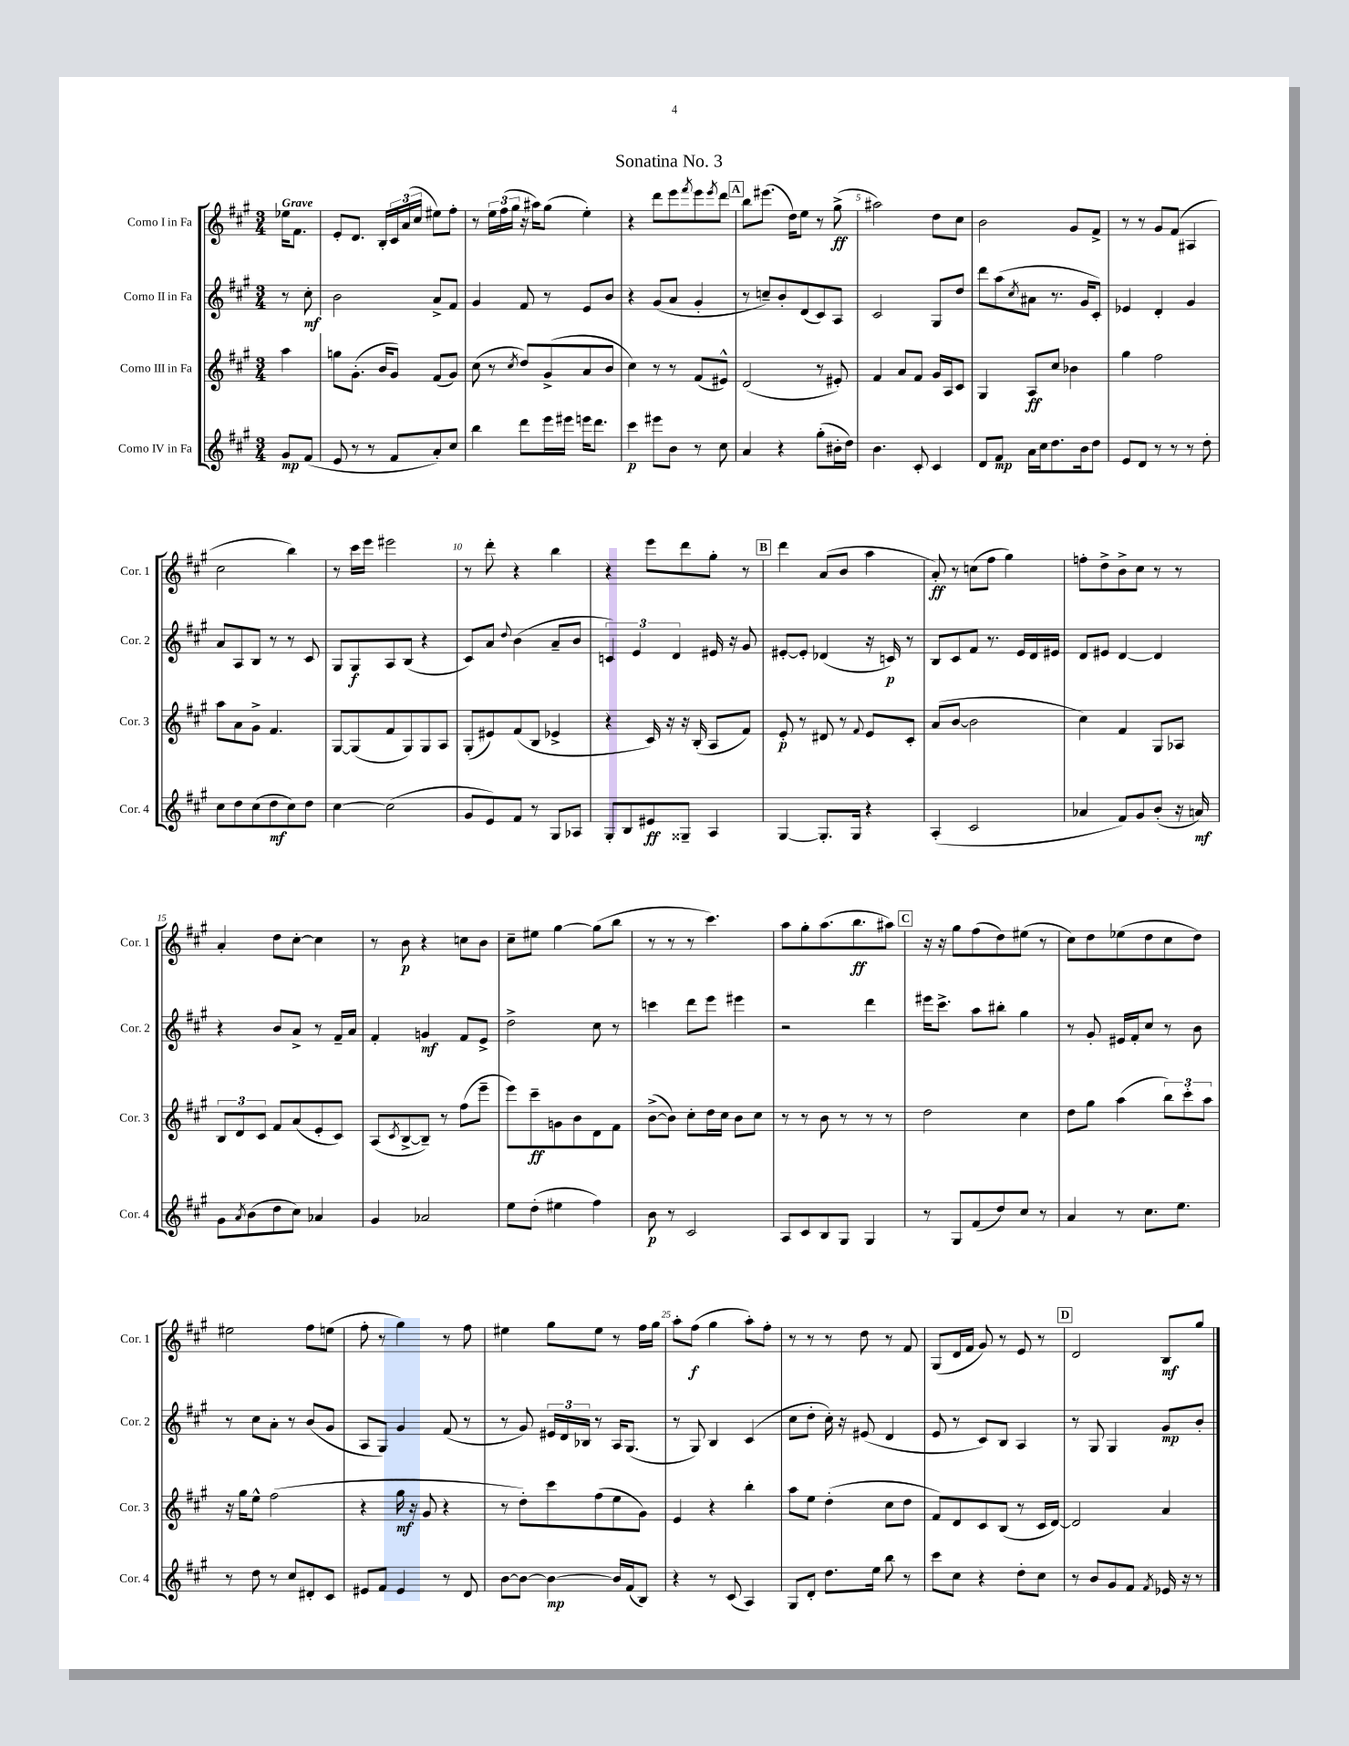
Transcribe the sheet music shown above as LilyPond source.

\header { title = "Sonatina No. 3" }
<<
\new StaffGroup <<
\new Staff = "s0" \with { instrumentName = "Corno I in Fa" shortInstrumentName = "Cor. 1" } {
    \clef treble \key a \major \numericTimeSignature \time 3/4 \partial 4 \tempo "Grave"
    ees''16 fis'8. |
    e'8-. d'8. b16-. \tuplet 3/2 { cis'16 a'16( cis''16 } eis''8) fis''8-. |
    r8 \tuplet 3/2 { e''16 fis''16( gis''16 } r16 ais''16) gis''8( e''4-.) |
    r4 d'''8 e'''8 \acciaccatura { fis'''8 } e'''8 \acciaccatura { e'''8 } d'''8 |
    \mark \markup { \box "A" } b''8 eis'''8.( d''16) e''8 r8 gis''8->\ff( |
    ais''2) d''8 cis''8 |
    b'2 gis'8 fis'8-> |
    r8 r8 gis'8 fis'8( ais4 |
    cis''2 b''4) |
    r8 cis'''16 e'''16 eis'''2 |
    r8 d'''8-. r4 b''4 |
    r4 e'''8 d'''8 gis''8-. r8 |
    \mark \markup { \box "B" } d'''4 a'8( b'8 a''4 |
    a'8-.\ff) r8 c''8( fis''8 gis''4) |
    f''8-. d''8-> b'8-> cis''8 r8 r8 |
    a'4-. d''8 cis''8~-. cis''4 |
    r8 b'8\p r4 c''8 b'8 |
    cis''8-- eis''8 gis''4~ gis''8( b''8 |
    r8 r8 r8 cis'''4.) |
    a''8 gis''8-. a''8.( b''8.\ff ais''8) |
    \mark \markup { \box "C" } r16 r16 gis''8 fis''8( d''8) eis''8( r8 |
    cis''8) d''8 ees''8( d''8 cis''8 d''8) |
    eis''2 fis''8 e''8( |
    fis''8-. r8 gis''4) r8 fis''8 |
    eis''4 gis''8 eis''8 r8 fis''16 gis''16 |
    a''8-. fis''8\f( gis''4 a''8-.) fis''8-. |
    r8 r8 r8 d''8 r8 fis'8 |
    gis8( d'16 fis'16 gis'8) r8 e'8 r8 |
    \mark \markup { \box "D" } d'2 b8\mf gis''8 \bar "|." |
}
\new Staff = "s1" \with { instrumentName = "Corno II in Fa" shortInstrumentName = "Cor. 2" } {
    \clef treble \key a \major \numericTimeSignature \time 3/4 \partial 4
    r8 cis''8-.\mf |
    b'2 a'8-> fis'8 |
    gis'4 fis'8 r8 e'8 b'8 |
    r4 gis'8( a'8 gis'4-. |
    \mark \markup { \box "A" } r8 c''8--) b'8-. d'8( cis'8) a8 |
    cis'2 gis8 d''8 |
    d'''8 a''8( \acciaccatura { cis''8 } ais'8 r8. gis'16 cis'8-.) |
    ees'4 d'4-. gis'4 |
    a'8 a8 b8 r8 r8 cis'8 |
    gis8 gis8\f a8 b8( r4 |
    cis'8) a'8 \appoggiatura { d''8 } b'4( a'8-- b'8 |
    \tuplet 3/2 { c'4) e'4 d'4 } eis'16 r16 gis'8 |
    \mark \markup { \box "B" } eis'8~-. eis'8-. des'4( r16 c'16\p) r8 |
    b8 cis'8 fis'8 r8. e'16 d'16 eis'16 |
    d'8 eis'8 d'4~ d'4 |
    r4 b'8 a'8-> r8 fis'16-- a'16 |
    fis'4-. g'4\mf fis'8 e'8-> |
    d''2-> cis''8 r8 |
    c'''4 d'''8 e'''8 eis'''4 |
    r2 d'''4 |
    \mark \markup { \box "C" } eis'''16 cis'''8.-> a''8 bis''8-. gis''4 |
    r8 gis'8-. eis'16 fis'16-. cis''8 r8 b'8 |
    r8 cis''8 a'8-. r8 b'8( gis'8 |
    a8 gis8) gis'4 fis'8( r8 |
    r8 gis'8) \tuplet 3/2 { eis'16 d'16 bes16 } r8 a16 gis8.( |
    r8 gis8) b4 cis'4( |
    cis''8 d''8-. cis''16-.) r16 eis'8( d'4 |
    e'8 r8 cis'8) b8 a4 |
    \mark \markup { \box "D" } r8 gis8 gis4 gis'8\mp b'8-. \bar "|." |
}
\new Staff = "s2" \with { instrumentName = "Corno III in Fa" shortInstrumentName = "Cor. 3" } {
    \clef treble \key a \major \numericTimeSignature \time 3/4 \partial 4
    a''4 |
    g''8 gis'8.-.( b'16 gis'8) fis'8( gis'8) |
    cis''8( r8 \acciaccatura { cis''8 } d''8) gis'8->( a'8 b'8 |
    cis''4) r8 r8 fis'8( eis'8-^) |
    \mark \markup { \box "A" } d'2( r8 eis'8-.) |
    fis'4 a'8 fis'8 gis'16 a16 cis'8 |
    gis4 a8\ff cis''8 bes'4 |
    gis''4 fis''2 |
    a''8 a'8 gis'8-> fis'4. |
    gis8~ gis8( fis'8 gis8) gis8 a8 |
    gis8-.( eis'8) fis'8( b8 ees'4-> |
    r4 cis'16) r16 r16 b16-.( a8 fis'8) |
    \mark \markup { \box "B" } e'8-.\p r8 dis'8 r8 \appoggiatura { fis'8 } e'8 cis'8-. |
    a'8( b'8~ b'2 |
    cis''4) fis'4 gis8 aes8 |
    \tuplet 3/2 { b8 d'8 cis'8 } fis'8 a'8( e'8-. cis'8) |
    a8( \acciaccatura { cis'8 } b8~-> b8--) r8 fis''8( e'''8-- |
    e'''8) cis'''8--\ff g'8 b'8 d'8 fis'8 |
    b'8~->( b'8) cis''8-. d''16 cis''16 b'8 cis''8 |
    r8 r8 b'8 r8 r8 r8 |
    \mark \markup { \box "C" } d''2 cis''4 |
    d''8 gis''8 a''4( \tuplet 3/2 { b''8) cis'''8-. a''8 } |
    r16 gis''16 e''8-^ fis''2( |
    r4 gis''16\mf r16 gis'8 r4 |
    r8 d''8-.) cis'''8 fis''8( e''8 gis'8) |
    e'4 r4 b''4-. |
    a''8 e''8 d''4-.( cis''8 d''8 |
    fis'8) d'8 cis'8 b8( r8 cis'16 d'16~) |
    \mark \markup { \box "D" } d'2 a'4 \bar "|." |
}
\new Staff = "s3" \with { instrumentName = "Corno IV in Fa" shortInstrumentName = "Cor. 4" } {
    \clef treble \key a \major \numericTimeSignature \time 3/4 \partial 4
    gis'8\mp fis'8( |
    e'8 r8 r8 fis'8 a'8-.) cis''8 |
    b''4 d'''8 e'''16 eis'''16 e'''16 d'''8. |
    cis'''4\p eis'''8 b'8 r8 cis''8 |
    \mark \markup { \box "A" } a'4 r4 gis''8-.( bis'16-. d''16) |
    b'4. cis'8-. cis'4 |
    d'8 fis'8\mp a'16 cis''16 d''8. b'16 d''8 |
    e'8 d'8 r8 r8 r8 d''8-. |
    cis''8 d''8 cis''8( d''8\mf cis''8) d''8 |
    cis''4~ cis''2( |
    gis'8 e'8) fis'8 r8 gis8 aes8 |
    gis8-. b8 eis'8\ff gisis8-- a4 |
    \mark \markup { \box "B" } gis4~ gis8.-. gis16 r4 |
    a4-.( cis'2 |
    aes'4 fis'8) gis'8 b'8-.( r16 a'16\mf) |
    gis'8 \acciaccatura { a'8 } b'8( d''8 cis''8) aes'4 |
    gis'4 aes'2 |
    e''8 d''8-.( eis''4 fis''4) |
    b'8\p r8 cis'2 |
    a8 cis'8 b8 gis8 gis4 |
    \mark \markup { \box "C" } r8 gis8 fis'8( d''8) cis''8 r8 |
    a'4 r8 cis''8. e''8. |
    r8 d''8 r8 cis''8 dis'8-. cis'8 |
    eis'8 fis'8 eis'4 r8 d'8 |
    b'8~ b'8~ b'4~\mp b'16 fis'16( b8) |
    r4 r8 cis'8( a4) |
    gis8 d'8-. d''8. e''16 b''8 r8 |
    cis'''8 cis''8 r4 d''8-. cis''8 |
    \mark \markup { \box "D" } r8 b'8 gis'8 fis'8 \acciaccatura { fis'8 } ees'16 r16 r8 \bar "|." |
}
>>
>>
\layout { \context { \Score \override BarNumber.break-visibility = ##(#f #t #t) barNumberVisibility = #(every-nth-bar-number-visible 5) } }
